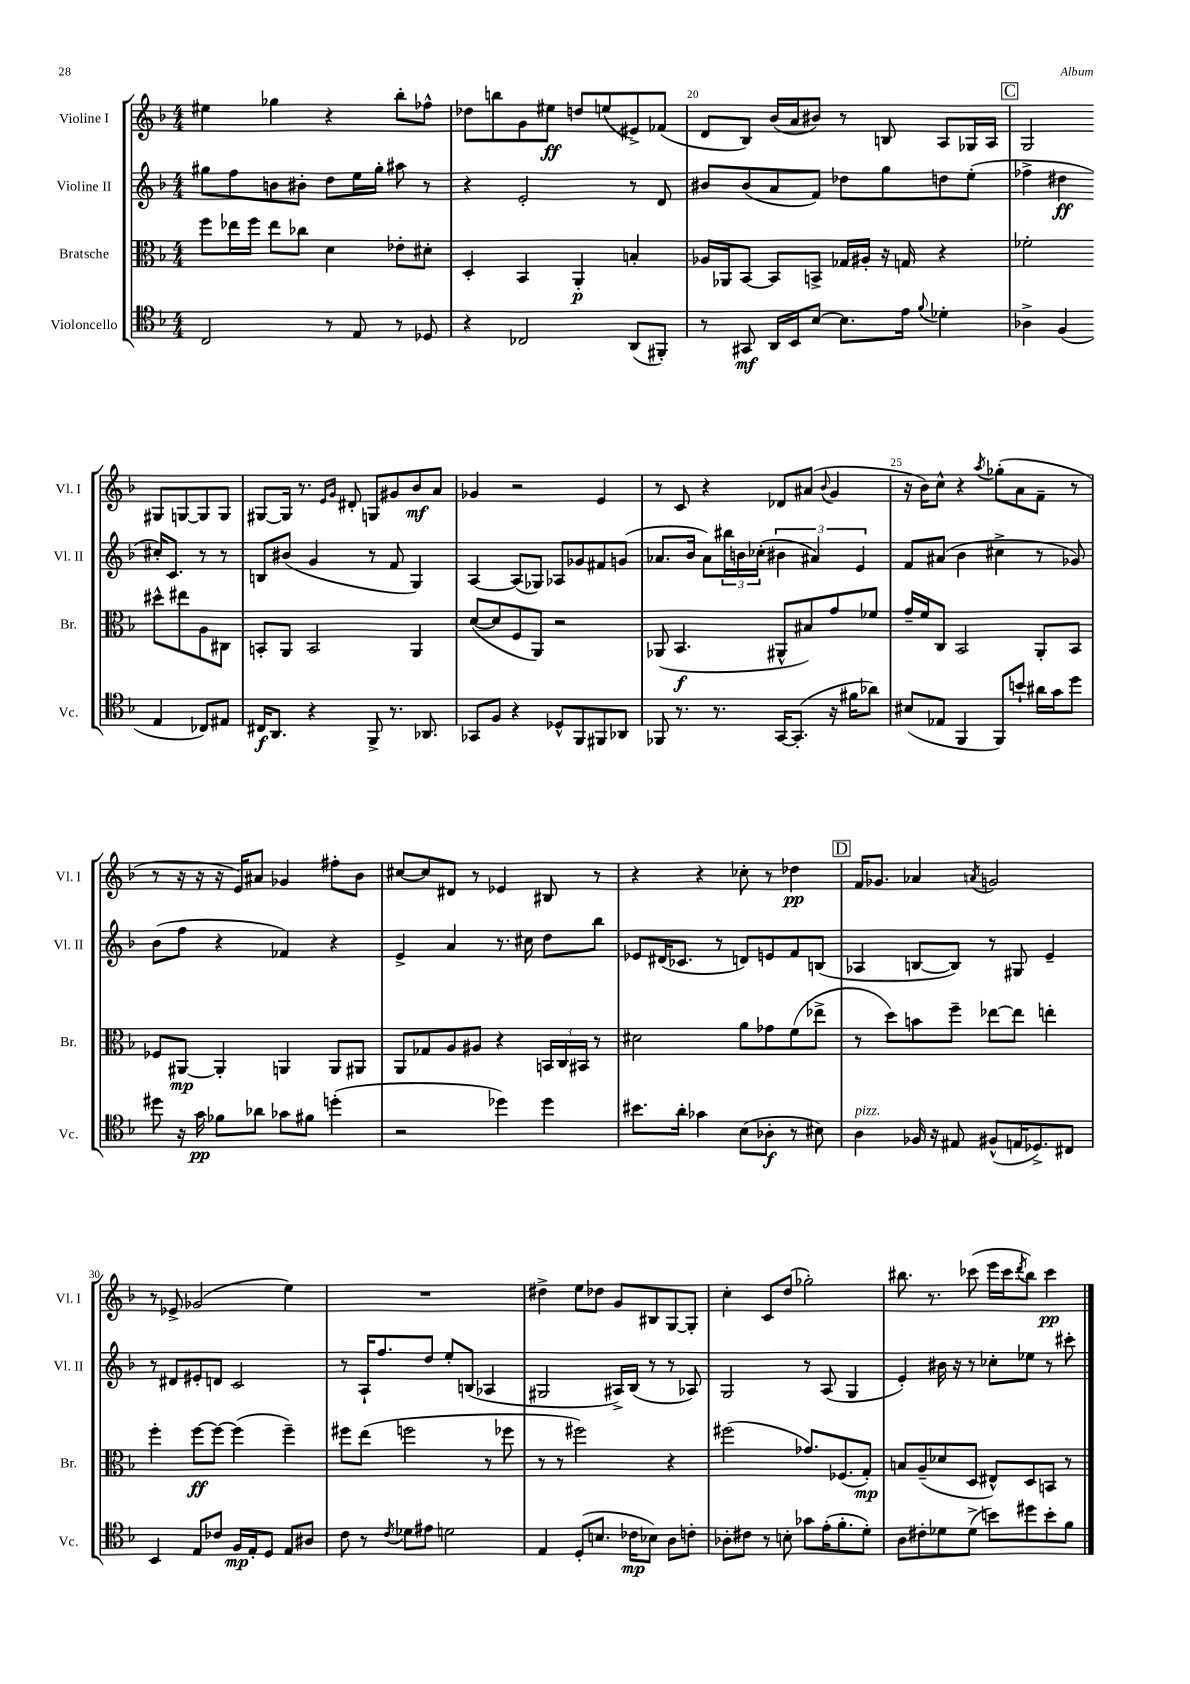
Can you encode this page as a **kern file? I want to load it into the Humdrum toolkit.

**kern	**kern	**kern	**kern
*staff4	*staff3	*staff2	*staff1
*clefC4	*clefC3	*clefG2	*clefG2
*k[b-]	*k[b-]	*k[b-]	*k[b-]
*M4/4	*M4/4	*M4/4	*M4/4
2C	8ff	8gg#	4ee#
.	16ee-	8ff	.
.	16ff	.	.
.	8ee-	8b	4gg-
.	8cc-	8b#'	.
8r	4d	8dd	4r
8E	.	16ee	.
.	.	16gg#'	.
8r	8e-'	8aa#	8bb-'
8D-	8d#'	8r	8ff-^^
=	=	=	=
4r	4D'	4r	8dd-
.	.	.	8bb
2C-	4BB-	2e'	8g
.	.	.	8ee#
.	4AA'	.	8dd
.	.	.	(8ee
(8AA	4B'	8r	8e#^)
8FF#')	.	8d	(8f-
=	=	=	=
8r	16A-	8b#	8d
.	16AA-	.	.
8GG#	[8BB-	(8b#	8B-)
16AA	8BB-]	8a	(16b-
16BB-	.	.	16a
[8B-	8BB^	8f)	8b#)
8.B-]	16G-	8dd-	8r
.	16A#'	.	.
.	16r	8gg	8B
16e	16G	.	.
8qqf	.	.	.
4d-'	4r	8dd	8A
.	.	(8ee'	16G-
.	.	.	16A
=	=	=	=
4A-^	2f-'	4ff-^	2G
(4F	.	4dd#	.
4E	8dd#^^	16cc#')	8G#
.	.	8.c	.
.	8ee#	.	[8G
8C-)	8A	8r	8G]
8E#	8C#	8r	8G
=	=	=	=
16C#	8BB'	8B	[8G#
8.AA	.	.	.
.	8AA	(8b#	16G#]
.	.	.	8.r
4r	2BB	4g	.
.	.	.	16qqe
.	.	.	16qqg
.	.	.	8d#'
8FF^	.	8r	8G
8.r	.	8f	8g#
.	4AA	4G)	8b-
8.AA-	.	.	.
.	.	.	8a
=	=	=	=
8GG-	([8d	[4A	4g-
8F	8d]	.	.
4r	8F	(8A]	2r
.	8AA)	8G-)	.
8D-^^	2r	8A-	.
8FF	.	8g-	.
8FF#	.	8f#	4e
8AA-	.	(8g	.
=	=	=	=
8FF-	(8AA-	8.a-	8r
8.r	4.BB-	.	8c
.	.	16b-	.
.	.	8a-)	4r
8.r	.	.	.
.	.	24bb#	.
.	.	24b	.
.	.	(24cc-'	.
[16GG	8AA#^^	6b#	8d-
(8.GG']	.	.	.
.	8B#)	.	(8a#
.	.	6a#)	.
.	.	.	8qqb-
16r	8g	.	4g
16f#	.	.	.
.	.	6e	.
8a-)	8f-	.	.
=	=	=	=
(8B#	16g~	8f	16r
.	16f	.	16b-)
8E-	8C	(8a#	8cc^^
4FF	2BB-	4b-	4r
.	.	.	8qaa
8FF)	.	4cc#^	(8gg-'
8b`	.	.	8a
16a#	8AA'	8r	8f~
16g	.	.	.
8dd	8BB-	8g-)	8r
=	=	=	=
8dd#	8F-	(8b-	8r
16r	[8AA#	8ff	16r
16g	.	.	16r
8f-	4AA#']	4r	16r
.	.	.	16e)
8a-	.	.	8a#
8g-	4AA	4f-)	4g-
8f#	.	.	.
(4dd'	8AA	4r	8ff#'
.	8AA#	.	8b-
=	=	=	=
2r	8AA	4e^	[8cc#
.	8G-	.	8cc#]
.	8A	4a	8d#
.	8A#	.	8r
4dd-)	4r	8.r	4e-
.	.	16cc#	.
4dd-	24BB	8dd	8B#
.	24C	.	.
.	24BB#	.	.
.	8r	8bb-	8r
=	=	=	=
8.b#	2d#	8e-	4r
.	.	(16d#	.
16a'	.	8.c-	.
4g-	.	.	4r
.	.	8r	.
(8B-	8a	8d)	8cc-'
8A-'	8g-	8e	8r
8r	(8f	8f	4dd-
8B#)	8ee-^	(8B	.
=	=	=	=
4A	8r	4A-	16f
.	.	.	8.g-
.	8dd)	.	.
16F-	8b	[8B	4a-
16r	.	.	.
8E#	8ff~	8B])	.
.	.	.	8qa
(8F#^^	[8ee-	8r	2g
16E	8ee-]	8G#	.
8.D-^)	.	.	.
.	4ee'	4e~	.
8C#	.	.	.
=	=	=	=
4BB-	4ff'	8r	8r
.	.	8d#	8e-^
8E	[8ff	8e#'	(2g-
8c-	8ff_	8d	.
16F	(4ff]	2c	.
16E'	.	.	.
8D	.	.	.
8E	4ff~)	.	4ee)
8A#	.	.	.
=	=	=	=
8c	8ff#	8r	1r
8r	(8ee	16A`	.
.	.	8.ff	.
8qc	.	.	.
8d-	2ff	.	.
8e#	.	8dd	.
2d	.	8ee'	.
.	.	(8B	.
.	8r	4A-	.
.	8ff-	.	.
=	=	=	=
4E	8r	2G#	4dd#^
.	8r	.	.
(8D'	2ff#)	.	8ee
8.B	.	.	8dd-
.	.	16A#^)	8g
16c-	.	(16B-	.
8B-)	.	8r	8B#
8A	4r	8r	[8G
8c'	.	8A-)	8G']
=	=	=	=
8A-'	(2ff#	2G	4cc'
8c#	.	.	.
8r	.	.	8c
8B'	.	.	(8dd
8g-	8.g-)	8r	2gg-')
(16e'	.	(8A	.
8.f'	(8.F-	.	.
.	.	4G	.
8d')	8G')	.	.
=	=	=	=
8A	8B	4e')	8.bb#
8c#'	(8A~	.	.
.	.	.	8.r
8d-	8d-	16b#	.
.	.	16r	.
(8d-^	8D	8r	(8ccc-
8b)	8E#^^)	8cc-'	16eee
.	.	.	16ccc-
.	.	.	8qddd
8dd#	8D	8ee-	8bb#)
8b'	8BB	8r	4ccc-
8f	8r	8ccc#'	.
==	==	==	==
*-	*-	*-	*-
